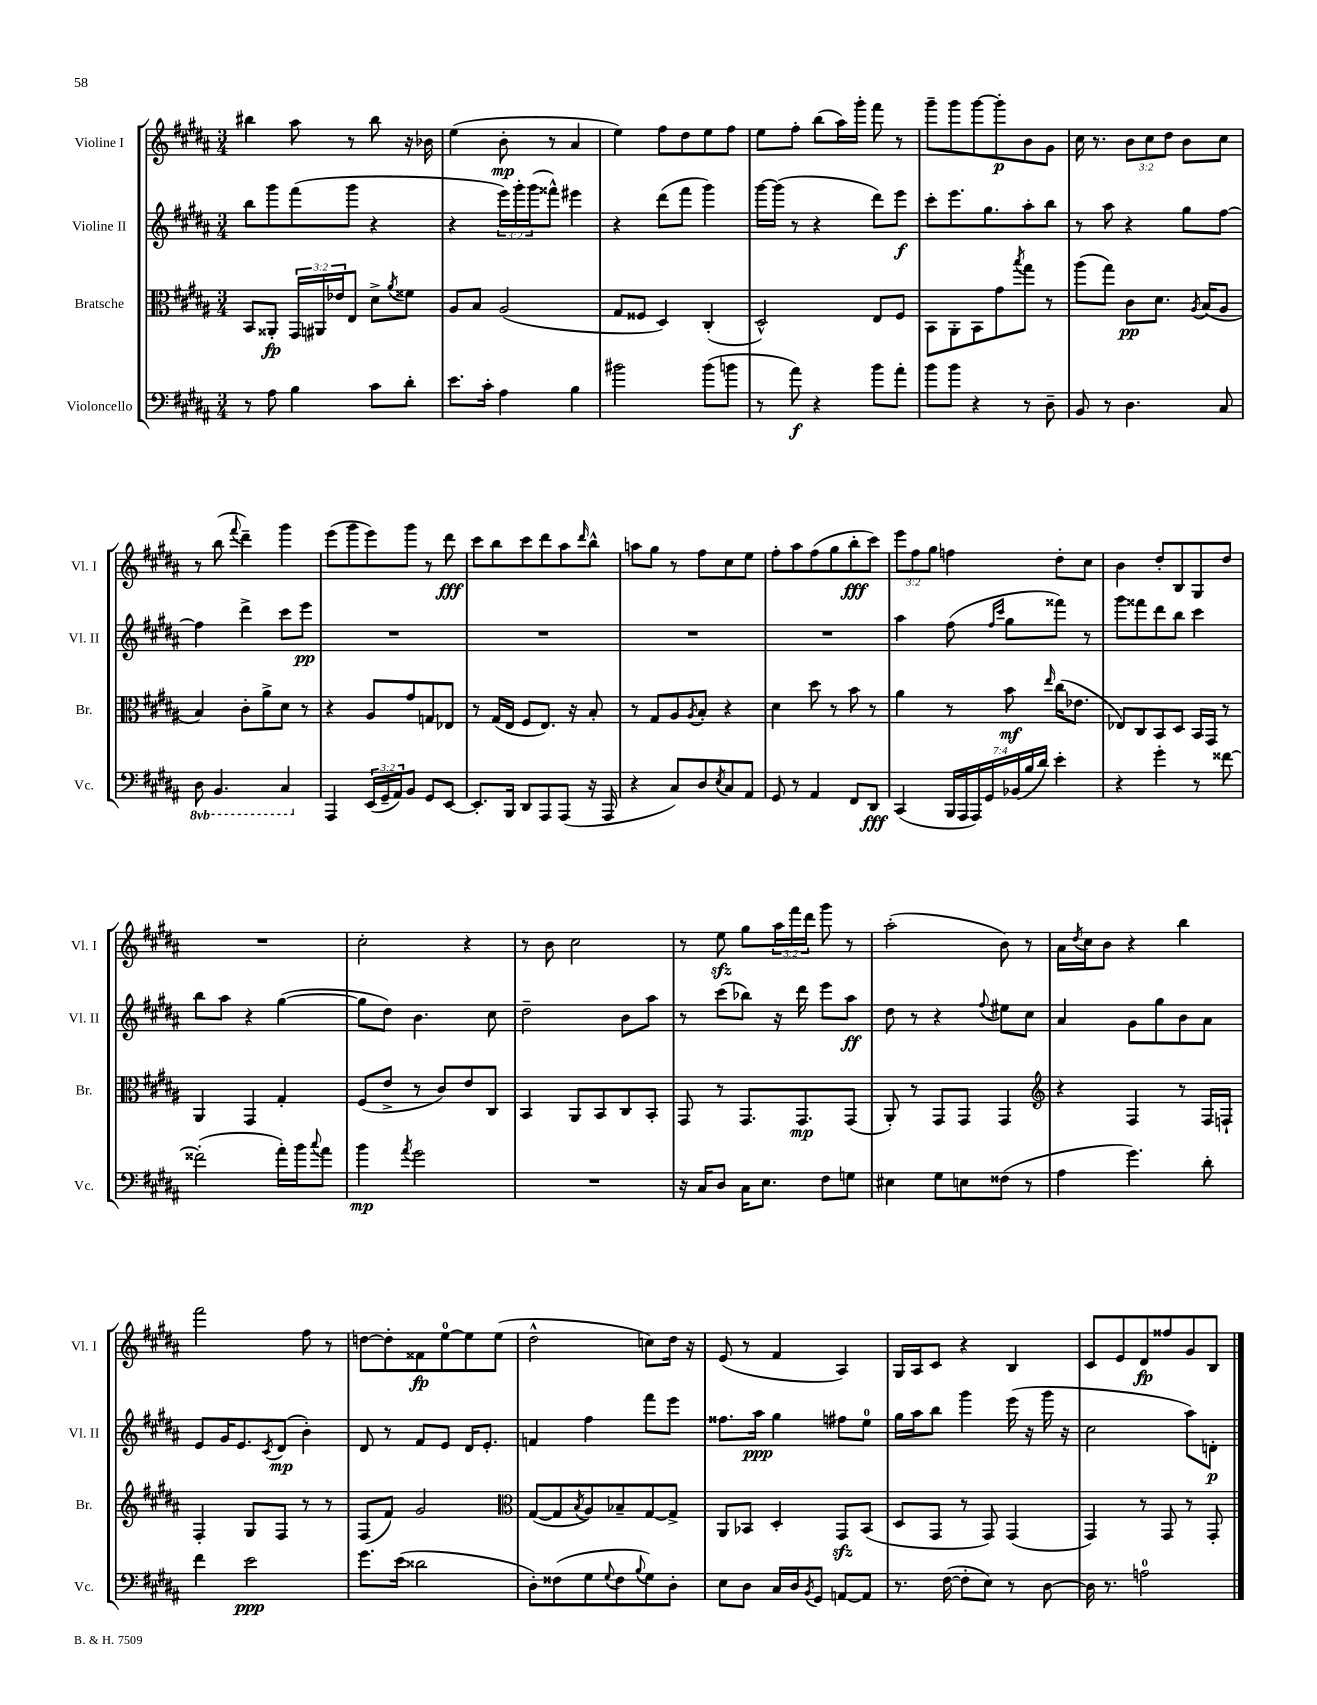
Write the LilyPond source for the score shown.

<<
\new StaffGroup <<
\new Staff = "s0" \with { instrumentName = "Violine I" shortInstrumentName = "Vl. I" } {
    \clef treble \key b \major \numericTimeSignature \time 3/4 \override Staff.TupletNumber.text = #tuplet-number::calc-fraction-text
    bis''4 ais''8 r8 bis''8 r16 bes'16 |
    e''4( b'8-.\mp r8 ais'4 |
    e''4) fis''8 dis''8 e''8 fis''8 |
    e''8 fis''8-. b''8( ais''16) gis'''16-. fis'''8 r8 |
    gis'''8-- gis'''8 gis'''8~ gis'''8-.\p b'8 gis'8 |
    cis''16 r8. \tuplet 3/2 { b'8 cis''8 dis''8 } b'8 cis''8 |
    r8 b''8( \appoggiatura { fis'''8 } dis'''4--) gis'''4 |
    e'''8( gis'''8 e'''8) gis'''8 r8 dis'''8\fff |
    cis'''8 b''8 cis'''8 dis'''8 ais''8 \grace { dis'''16 } b''8-^ |
    a''8 gis''8 r8 fis''8 cis''8 e''8 |
    fis''8-. ais''8 fis''8( gis''8 b''8-.\fff cis'''8) |
    \tuplet 3/2 { e'''8 fis''8 gis''8 } f''4 dis''8-. cis''8 |
    b'4 dis''8-. b8 gis8 dis''8 |
    R2. |
    cis''2-. r4 |
    r8 b'8 cis''2 |
    r8 e''8\sfz gis''8 \tuplet 3/2 { ais''16 fis'''16 dis'''16 } gis'''8 r8 |
    ais''2-.( b'8) r8 |
    ais'16 \acciaccatura { dis''8 } cis''16 b'8 r4 b''4 |
    fis'''2 fis''8 r8 |
    d''8~ d''8-. fisis'8\fp e''8-0~ e''8 e''8( |
    dis''2-^ c''8) dis''16 r16 |
    e'8( r8 fis'4 ais4) |
    gis16 ais16 cis'8 r4 b4 |
    cis'8 e'8 dis'8\fp fisis''8 gis'8 b8 \bar "|." |
}
\new Staff = "s1" \with { instrumentName = "Violine II" shortInstrumentName = "Vl. II" } {
    \clef treble \key b \major \numericTimeSignature \time 3/4 \override Staff.TupletNumber.text = #tuplet-number::calc-fraction-text
    b''8 gis'''8 fis'''8( gis'''8 r4 |
    r4 \tuplet 3/2 { e'''16) gis'''16-. gis'''16( } fisis'''8-^) eis'''4 |
    r4 dis'''8( fis'''8 gis'''4) |
    gis'''16~ gis'''16( r8 r4 dis'''8) e'''8\f |
    cis'''8-. e'''8. gis''8. ais''8-. b''8 |
    r8 ais''8 r4 gis''8 fis''8~ |
    fis''4 dis'''4-> cis'''8 e'''8\pp |
    R2. |
    R2. |
    R2. |
    R2. |
    ais''4 fis''8( \grace { fis''16 cis'''16 } gis''8 fisis'''8) r8 |
    gis'''8 fisis'''8 dis'''8 b''8 cis'''4 |
    b''8 ais''8 r4 gis''4~( |
    gis''8 dis''8) b'4. cis''8 |
    dis''2-- b'8 ais''8 |
    r8 cis'''8( bes''8) r16 dis'''16 e'''8 ais''8\ff |
    dis''8 r8 r4 \appoggiatura { fis''8 } eis''8 cis''8 |
    ais'4 gis'8 gis''8 b'8 ais'8 |
    e'8 gis'16 e'8. \acciaccatura { cis'8 } dis'8\mp( b'4-.) |
    dis'8 r8 fis'8 e'8 dis'16 e'8.-. |
    f'4 fis''4 fis'''8 e'''8 |
    fisis''8. ais''16\ppp gis''4 fis''8 e''8-0 |
    gis''16 ais''16 b''8 gis'''4 e'''16( r16 gis'''16 r16 |
    cis''2 ais''8) d'8-.\p \bar "|." |
}
\new Staff = "s2" \with { instrumentName = "Bratsche" shortInstrumentName = "Br." } {
    \clef alto \key b \major \numericTimeSignature \time 3/4 \override Staff.TupletNumber.text = #tuplet-number::calc-fraction-text
    b,8 aisis,8-.\fp \tuplet 3/2 { gis,16 ais,16 ees'16 } e8 dis'8-> \acciaccatura { ais'8 } fisis'8 |
    ais8 b8 ais2( |
    gis8 fisis8 dis4) cis4-.( |
    dis2-^) e8 fis8 |
    b,8 ais,8-. b,8 gis'8 \acciaccatura { b''8 } gis''8 r8 |
    ais''8( gis''8) cis'8\pp dis'8. \acciaccatura { ais8 } b16( ais8 |
    b4) cis'8-. ais'8-> dis'8 r8 |
    r4 ais8 gis'8 g8 ees8 |
    r8 gis16( e16 fis8 e8.) r16 b8-. |
    r8 gis8 ais8 \acciaccatura { ais8 } b8-. r4 |
    dis'4 dis''8 r8 b'8 r8 |
    ais'4 r8 b'8\mf \grace { e''16 } cis''16( ees'8. |
    ees8) cis8 b,8 dis8 b,16 gis,16 r8 |
    ais,4 gis,4 gis4-. |
    fis8( e'8-> r8 cis'8) e'8 cis8 |
    b,4 ais,8 b,8 cis8 b,8-. |
    gis,8 r8 gis,8. gis,8.\mp gis,8( |
    ais,8-.) r8 gis,8 gis,8 gis,4 |
    \clef treble r4 fis4 r8 fis16 f16-! |
    fis4-. gis8 fis8 r8 r8 |
    fis8( fis'8) gis'2 |
    \clef alto gis8~( gis8 \acciaccatura { b8 } ais8) bes8-- gis8~ gis8-> |
    ais,8 bes,8 dis4-. gis,8\sfz bes,8( |
    dis8 gis,8 r8 gis,8) gis,4( |
    gis,4) r8 gis,8 r8 gis,8-. \bar "|." |
}
\new Staff = "s3" \with { instrumentName = "Violoncello" shortInstrumentName = "Vc." } {
    \clef bass \key b \major \numericTimeSignature \time 3/4 \override Staff.TupletNumber.text = #tuplet-number::calc-fraction-text \set Staff.ottavationMarkups = #ottavation-simple-ordinals
    r8 ais8 b4 cis'8 dis'8-. |
    e'8. cis'16-. ais4 b4 |
    bis'2 bis'8( b'8 |
    r8 ais'8\f) r4 b'8 ais'8-. |
    b'8 b'8 r4 r8 dis8-- |
    b,8 r8 dis4. cis8 |
    \ottava #-1 dis,8 b,,4. cis,4 \ottava #0 |
    ais,,4 \tuplet 3/2 { e,16( gis,16-- ais,16) } b,8 gis,8 e,8~ |
    e,8.-. b,,16 dis,8 ais,,8 ais,,8( r16 ais,,16 |
    r4 cis8) dis8 \acciaccatura { e8 } cis8 ais,8 |
    gis,8 r8 ais,4 fis,8 dis,8\fff |
    cis,4( \tuplet 7/4 { b,,16 ais,,16 ais,,16) gis,16 bes,16( b16 dis'16) } e'4-. |
    r4 gis'4-. r8 fisis'8~ |
    fisis'2-.( ais'16-.) b'16 \appoggiatura { cis''8 } ais'8 |
    b'4\mp \acciaccatura { ais'8 } gis'2 |
    R2. |
    r16 cis16 dis8 cis16 e8. fis8 g8 |
    eis4 gis8 e8 fisis8( r8 |
    ais4 gis'4.) dis'8-. |
    fis'4 e'2\ppp |
    gis'8. e'16( disis'2 |
    dis8-.) fisis8( gis8 \appoggiatura { gis8 } fisis8 \appoggiatura { b8 } gis8) dis8-. |
    e8 dis8 cis16 dis16 \acciaccatura { b,8 } gis,8 a,8~ a,8 |
    r8. fis16~( fis8-. e8) r8 dis8~ |
    dis16 r8. a2-0 \bar "|." |
}
>>
>>
\layout { \context { \Score \remove "Bar_number_engraver" } }
